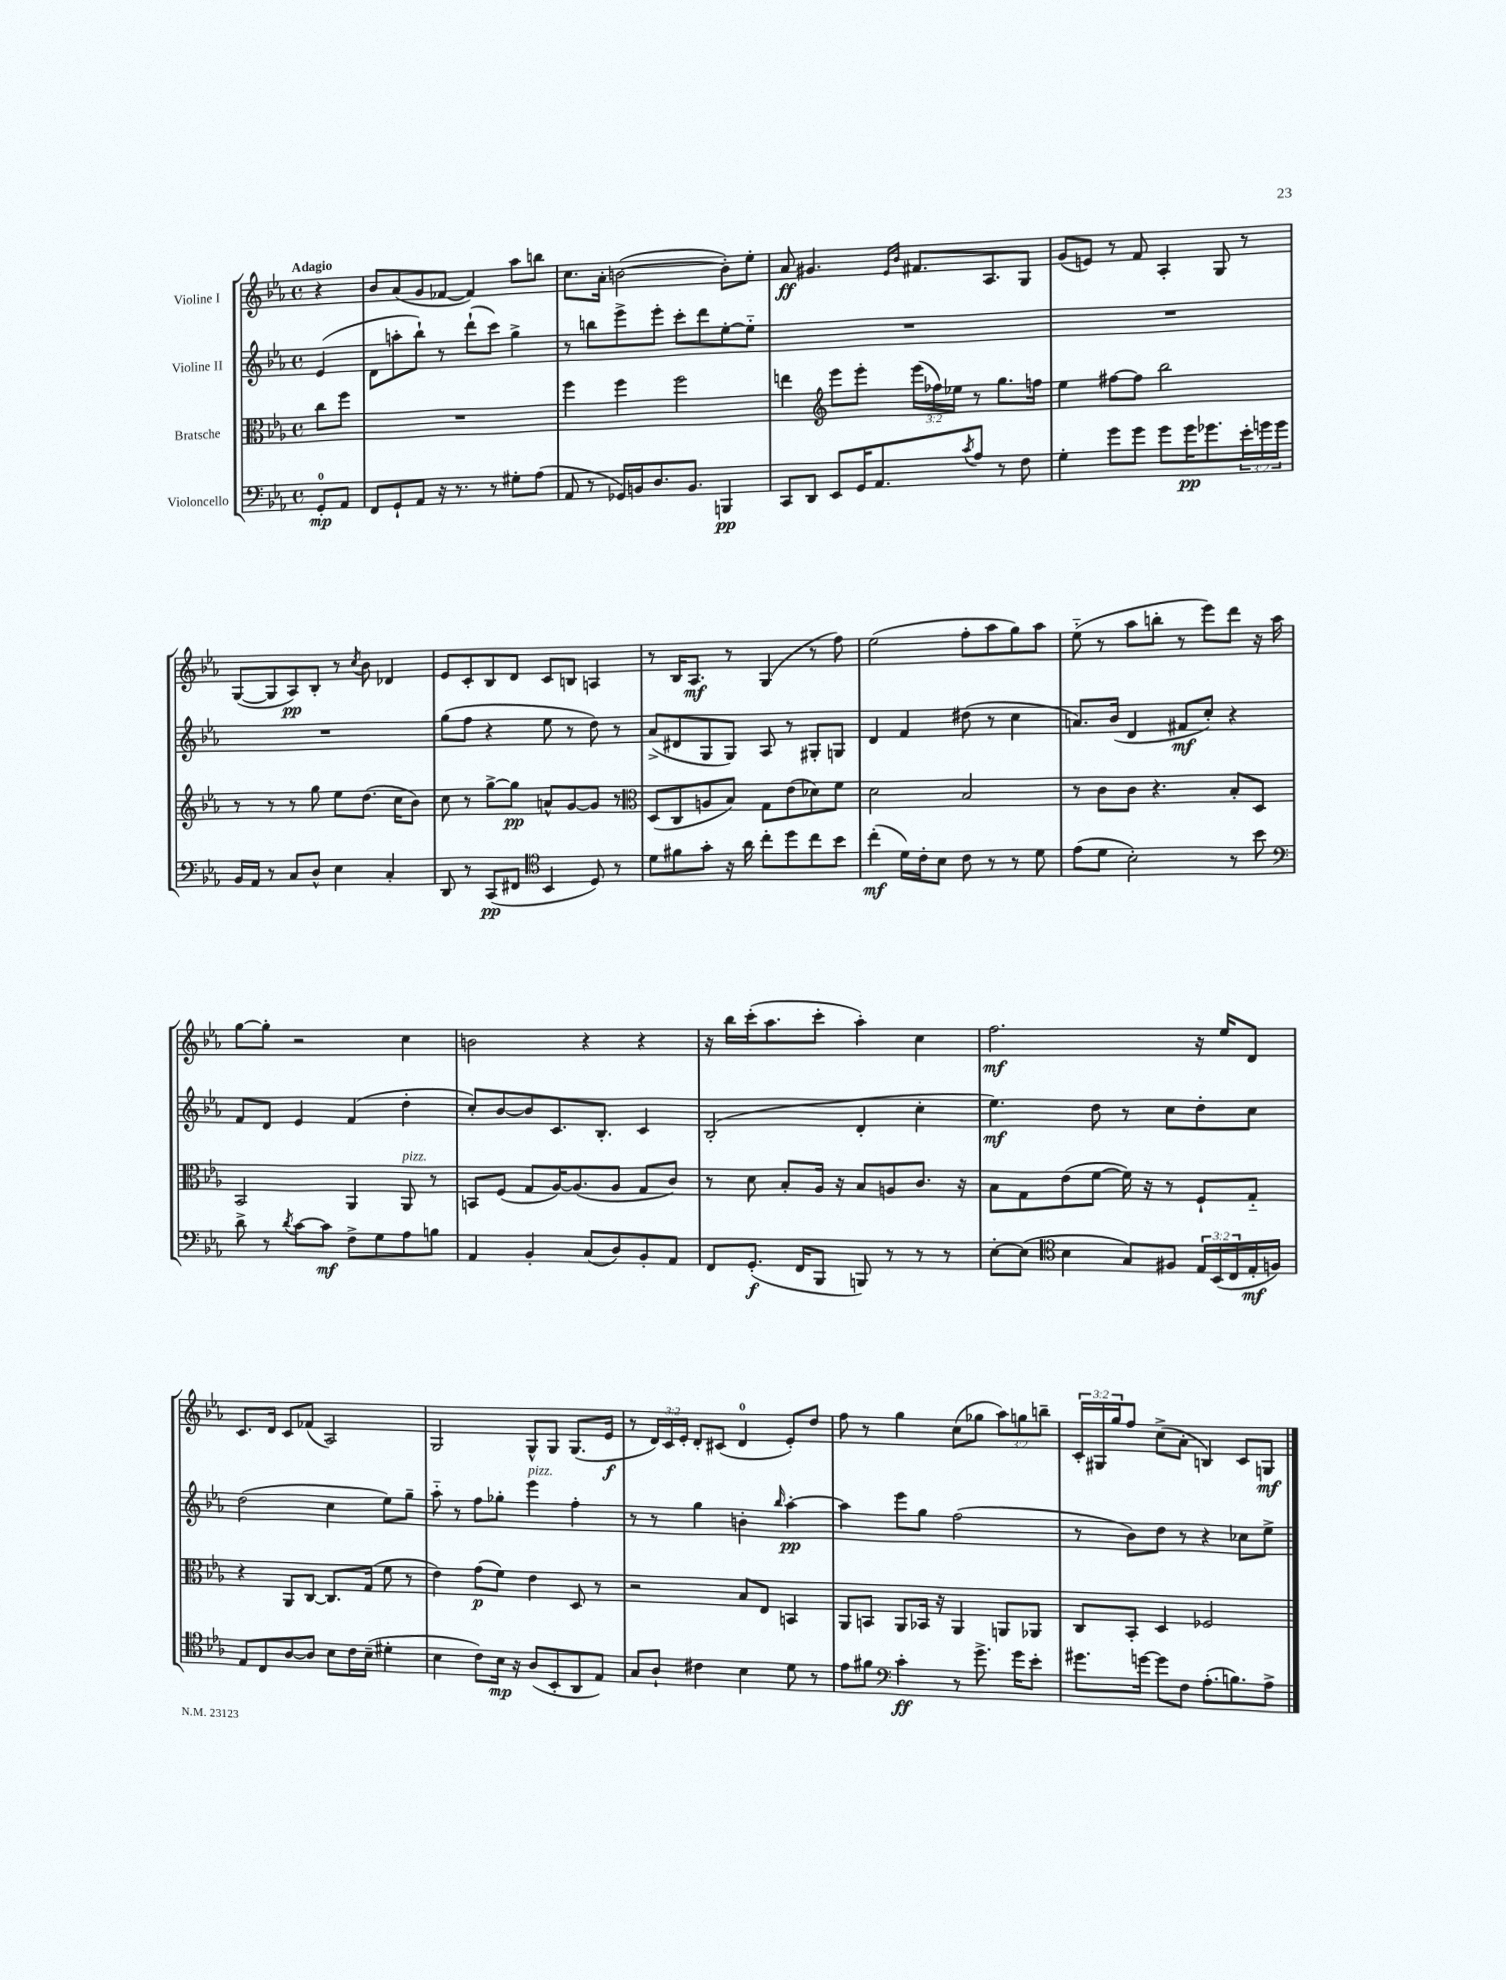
<<
\new StaffGroup <<
\new Staff = "s0" \with { instrumentName = "Violine I" } {
    \clef treble \key ees \major \defaultTimeSignature \time 4/4 \override Staff.TupletNumber.text = #tuplet-number::calc-fraction-text \partial 4 \tempo "Adagio"
    r4 |
    bes'8 aes'8( g'8 fes'8~ fes'4) aes''8 b''8 |
    c''8. aes'16-. b'2~( b'8-.) ees''8-. |
    aes'8\ff gis'4. \grace { ees'16 bes'16 } fis'8. aes8. g8 |
    g'8( e'8) r8 f'8 aes4-. g8 r8 |
    g8~( g8 aes8\pp) bes8-. r8 \acciaccatura { c''8 } bes'8 des'4 |
    ees'8 c'8-. bes8 d'8 c'8 b8 a4 |
    r8 bes16 aes8.\mf r8 g4( r8 f''8) |
    ees''2( f''8-. aes''8 g''8) aes''8 |
    ees''8-_( r8 aes''8 b''8-. r8 ees'''8) d'''8 r16 aes''16 |
    g''8~ g''8-. r2 c''4 |
    b'2 r4 r4 |
    r16 bes''16 c'''16-.( aes''8. c'''8-. aes''4-.) c''4 |
    f''2.\mf r16 ees''16 d'8 |
    c'8. d'16 c'8 fes'8( aes2) |
    g2 g8-^ g8 g8.( ees'16\f |
    r8 \tuplet 3/2 { d'16) c'16 ees'16-. } d'8-. cis'8( d'4-0 ees'8-.) d''8 |
    f''8 r8 g''4 c''8( ges''8 \tuplet 3/2 { aes''8) g''8 b''8-- } |
    \tuplet 3/2 { c'16-. gis16 g''16 } f''8 c''8->( aes'8-. b4) c'8 g8\mf \bar "|." |
}
\new Staff = "s1" \with { instrumentName = "Violine II" } {
    \clef treble \key ees \major \defaultTimeSignature \time 4/4 \partial 4
    ees'4( |
    d'8 a''8-. bes''8-!) r8 d'''8-!( c'''8) g''4-> |
    r8 b''8 ees'''8-> ees'''8-. c'''8-. d'''8 ees''8~-. ees''8-_ |
    R1 |
    R1 |
    R1 |
    g''8( f''8 r4 ees''8 r8 d''8) r8 |
    aes'8->( dis'8 g8 g8) aes8 r8 gis8-. g8 |
    d'4 f'4 dis''8( r8 c''4 |
    a'8.) bes'16( d'4 fis'8\mf c''8-.) r4 |
    f'8 d'8 ees'4 f'4( d''4-. |
    c''8-.) bes'8~ bes'8 c'8. bes8.-. c'4 |
    bes2-.( d'4-. c''4-. |
    ees''4.\mf) d''8 r8 c''8 d''8-. c''8 |
    d''2( c''4 ees''8) g''8-- |
    aes''8-_ r8 f''8 ges''8-. ees'''4^\markup { \italic "pizz." } f''4-. |
    r8 r8 g''4 b'4-. \grace { bes''16 } aes''4~-.\pp |
    aes''4 ees'''8 g''8 f''2( |
    r8 bes'8) d''8 r8 r4 ces''8 ees''8-> \bar "|." |
}
\new Staff = "s2" \with { instrumentName = "Bratsche" } {
    \clef alto \key ees \major \defaultTimeSignature \time 4/4 \override Staff.TupletNumber.text = #tuplet-number::calc-fraction-text \partial 4
    c''8 f''8 |
    R1 |
    f''4 f''4 f''2 |
    e''4 \clef treble ees'''8 ees'''8-. \tuplet 3/2 { ees'''16( fes''16) ees''16 } r8 g''8. f''16 |
    ees''4 fis''8~ fis''8 bes''2 |
    r8 r8 r8 g''8 ees''8 d''8.( c''16 bes'8) |
    c''8 r8 g''8~-> g''8\pp a'8-^ g'8~ g'8 r8 |
    \clef alto d8( c8 a8 bes8) g8 ees'8( des'8) f'8 |
    d'2 bes2 |
    r8 c'8 c'8 r4. bes8-. d8 |
    bes,2 aes,4 aes,8^\markup { \italic "pizz." } r8 |
    b,8 f8( g8 aes16~) aes8.( aes8 g8 c'8) |
    r8 d'8 bes8-. aes16 r16 bes8 a8 c'8. r16 |
    bes8 g8 ees'8( f'8~ f'16) r16 r8 f8-! g8-_ |
    r4 aes,8 c8~ c8. g16( f'8 r8 |
    ees'4) g'8\p( f'8) ees'4 d8 r8 |
    r2 bes8 ees8 b,4 |
    aes,8 b,8 aes,8 bes,16 r16 aes,4 a,8 aes,8 |
    c8 bes,8-. d4 fes2 \bar "|." |
}
\new Staff = "s3" \with { instrumentName = "Violoncello" } {
    \clef bass \key ees \major \defaultTimeSignature \time 4/4 \override Staff.TupletNumber.text = #tuplet-number::calc-fraction-text \partial 4
    g,8-0-.\mp aes,8 |
    f,8 g,8-! aes,8 r16 r8. r8 gis8-. aes8( |
    aes,8 r8 ges,16) b,16 d8. b,8. b,,4\pp |
    c,8 d,8 ees,8 g,16 aes,8. \acciaccatura { c'8 } aes8 r8 f8 |
    g4-. g'8 g'8 g'8 g'16\pp ges'8. \tuplet 3/2 { ees'16-. g'16 g'16 } |
    bes,16 aes,16 r8 c8 d8-^ ees4 c4-. |
    d,8 r8 c,8\pp( fis,8 \clef tenor bes,4 d8) r8 |
    d'8 fis'8 g'8-. r16 aes'16 c''8-. d''8 c''8 bes'8 |
    c''4-.\mf( d'16) c'16-. bes8 c'8 r8 r8 d'8 |
    ees'8( d'8 bes2-.) r8 bes'8 |
    \clef bass d'8-> r8 \acciaccatura { d'8 } c'8~ c'8\mf f8-> g8 aes8 b8 |
    aes,4 bes,4-. c8( d8) bes,8-. aes,8 |
    f,8 g,8.-.\f( f,16 bes,,8 b,,8) r8 r8 r8 |
    ees8~-. ees8( \clef tenor bes4 g8) fis8 \tuplet 3/2 { ees16 bes,16( c16 } ees16-.\mf f16) |
    ees8 c8 aes8~ aes8 bes8 c'16 bes16--( dis'4-. |
    bes4 c'8) bes16\mp r16 aes8( bes,8-. aes,8 ees8) |
    g8 aes8-! cis'4 bes4 d'8 r8 |
    ees'8 fis'8 \clef bass c'4-.\ff r8 g'8.-> g'16 ees'8-. |
    gis'8. g'16~ g'8 f8 aes8.-.( b8.) aes8-> \bar "|." |
}
>>
>>
\layout { \context { \Score \remove "Bar_number_engraver" } }
